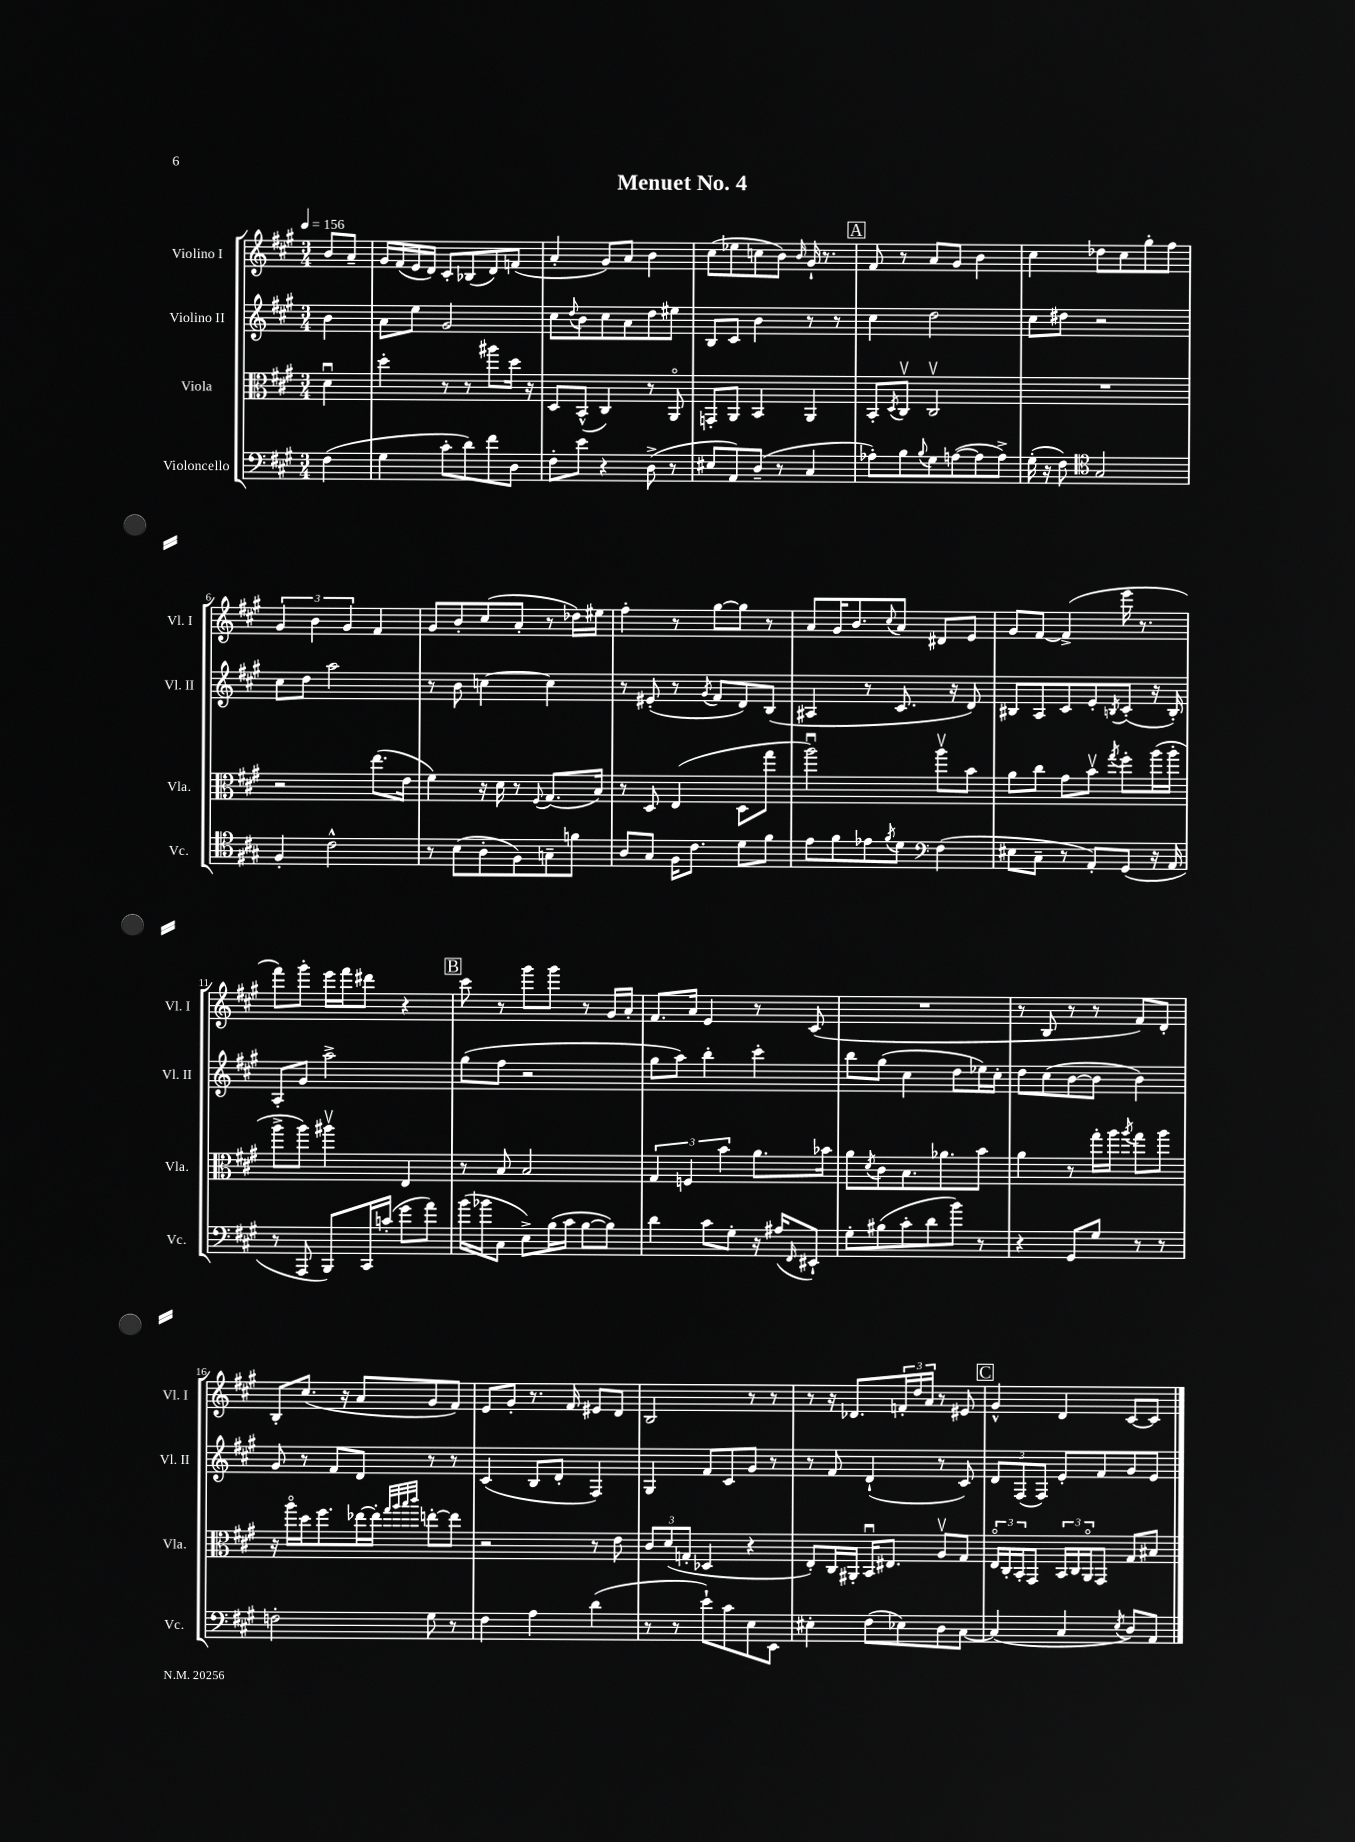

**kern	**kern	**kern	**kern
*staff4	*staff3	*staff2	*staff1
*clefF4	*clefC3	*clefG2	*clefG2
*k[f#c#g#]	*k[f#c#g#]	*k[f#c#g#]	*k[f#c#g#]
*M3/4	*M3/4	*M3/4	*M3/4
*MM156	*MM156	*MM156	*MM156
(4F#	4du	4b	8b
.	.	.	8a~
=	=	=	=
4G#	4dd'	8a	16g#
.	.	.	(16f#
.	.	8ee	16e
.	.	.	16d)
8c#'	8r	2g#	8c#'
8d)	8r	.	(8B-
8f#	8aa#	.	8d)
8D	16dd	.	(8f
.	16r	.	.
=	=	=	=
8F#'	8D	8cc#	4a'
.	.	8qqdd	.
8e	(8BB^^	8b	.
4r	4C#)	8cc#	8g#)
.	.	8a	8a
(8D^	8r	8dd	4b
8r	8AAo	8ee#	.
=	=	=	=
8E#	8GG'	8B	(8cc#
8AA)	8AA	8c#	8ee-
(8D~	4BB	4b	8cc
8r	.	.	8b)
.	.	.	16qqb
4C#	4AA	8r	16g#`
.	.	.	8.r
.	.	8r	.
=	=	=	=
8A-')	8BB'	4cc#	8f#
.	8qD	.	.
8B	8C#v	.	8r
8qqB	.	.	.
8G#	2C#v	2dd	8a
([8A	.	.	8g#
8A]	.	.	4b
8A^)	.	.	.
=	=	=	=
(16G#'	2.r	8cc#	4cc#
16r	.	.	.
8F#)	.	8dd#	.
*clefC4	*	*	*
2G#	.	2r	8dd-
.	.	.	8cc#
.	.	.	8gg#'
.	.	.	8ff#
=	=	=	=
4F#'	2r	8cc#	6g#
.	.	8dd	.
.	.	.	6b
2c#^^	.	2aa	.
.	.	.	6g#
.	(8.ee	.	4f#
.	16e	.	.
=	=	=	=
8r	4f#)	8r	8g#
(8B	.	8b	8b'
8A'	16r	[4cc	(8cc#
.	16d	.	.
8F#)	8r	.	8a'
.	8qqF#	.	.
8G~	(8.G#	4cc]	8r
8f	.	.	16dd-)
.	16B)	.	16ee#
=	=	=	=
8A	8r	8r	4ff#'
8G#	8D	(8e#'	.
16F#	(4E	8r	8r
8.c#	.	.	.
.	.	8qg#	.
.	.	8f#	[8gg#
8d	8D	8d)	8gg#]
8f#	8gg#	(8B	8r
=	=	=	=
8e	2aau)	4A#	8a
8f#	.	.	16g#
.	.	.	8.b
8e-	.	8r	.
8qf#	.	.	8qqcc#
8d	.	8.c#	8a
*clefF4	*	*	*
(4F#	8aav	.	8d#
.	.	16r	.
.	8b	8d)	8e
=	=	=	=
8E#	8a	8B#	8g#
8C#~	8cc#	8A	[8f#
8r	8g#	8c#	(4f#^]
8AA')	8bv	8e'	.
.	8qgg#	8qB	.
(8GG#	8ff#'	(8c#'	16eee
.	.	.	8.r
16r	(16aa	16r	.
16AA	16aa'	16B')	.
=	=	=	=
8r	8aa^	8A'	8fff#)
8AAA	8aa)	8g#	8ggg#'
8BBB)	4aa#v	2aa^	16eee
.	.	.	16fff#
16CC#	.	.	8ddd#
(16c'	.	.	.
8g#	4E	.	4r
8a)	.	.	.
=	=	=	=
(16b	8r	(8gg#	8ccc#
16b-	.	.	.
8C#	8B	8ff#	8r
8E^)	2B	2r	8ggg#
(16B	.	.	8ggg#
16c#	.	.	.
[8B	.	.	8r
8B])	.	.	16g#
.	.	.	16a'
=	=	=	=
4d	6G#	8gg#	8.f#
.	.	8aa)	.
.	6F	.	.
.	.	.	16a
8c#	.	4bb'	4e
.	6b	.	.
8G#'	.	.	.
16r	8.a	4ccc#'	8r
(16A#	.	.	.
16qqFF#	.	.	.
8EE#`)	.	.	(8c#
.	16b-	.	.
=	=	=	=
8G#'	8a	8bb	2.r
.	8qd	.	.
(8B#	8c#	(8gg#	.
8c#'	8.B	4cc#	.
8d	.	.	.
.	8.a-	.	.
8b)	.	8dd	.
8r	8b	16ee-)	.
.	.	16cc#'	.
=	=	=	=
4r	4a	8dd	8r
.	.	(8cc#	8B
8GG#	8r	[8b	8r
8G#	16gg#'	8b]	8r
.	16aa	.	.
.	8qaa	.	.
8r	8gg#	4b)	8f#)
8r	8aa	.	8d'
=	=	=	=
2F'	16r	8g#	8B'
.	16aao	.	.
.	16dd	8r	(8.cc#
.	8.ff#	.	.
.	.	8f#	.
.	.	.	16r
.	[16ee-	8d	8a
.	16ee-']	.	.
.	32qqgg#	.	.
.	32qqaa	.	.
.	32qqbb	.	.
.	32qqccc#	.	.
8G#	[8ee'	8r	8g#
8r	8ee]	8r	8f#)
=	=	=	=
4F#	2r	(4c#	8e
.	.	.	8g#'
4A	.	8B	8.r
.	.	8d'	.
.	.	.	16f#
(4d	8r	4F#)	8e#
.	8e	.	8d
=	=	=	=
8r	12c#	4G#	2B
.	(12d	.	.
8r	.	.	.
.	12G'	.	.
8e`)	4D-	8f#	.
8c#	.	8c#	.
8E	4r	8g#	8r
8EE	.	8r	8r
=	=	=	=
4E#'	8E')	8r	8r
.	16C#	8f#	16r
.	16AA#'	.	8.d-
(8F#	16BBu	(4d`	.
.	8.E#	.	.
8E-)	.	.	24f'
.	.	.	24dd
.	.	.	24a
8D	8Av	8r	8r
[8C#	8G#	8c#)	8e#
=	=	=	=
(4C#]	24Eo	12d	4g#^^
.	24C#'	.	.
.	24BB'	(12F#	.
.	8GG#	.	.
.	.	12F#)	.
4C#	24BB	8e'	4d
.	24C#	.	.
.	24AAo	.	.
.	8GG#	8f#	.
8qE	.	.	.
8D)	8G#	8g#	[8c#
8AA	8B#	8e	8c#]
==	==	==	==
*-	*-	*-	*-
